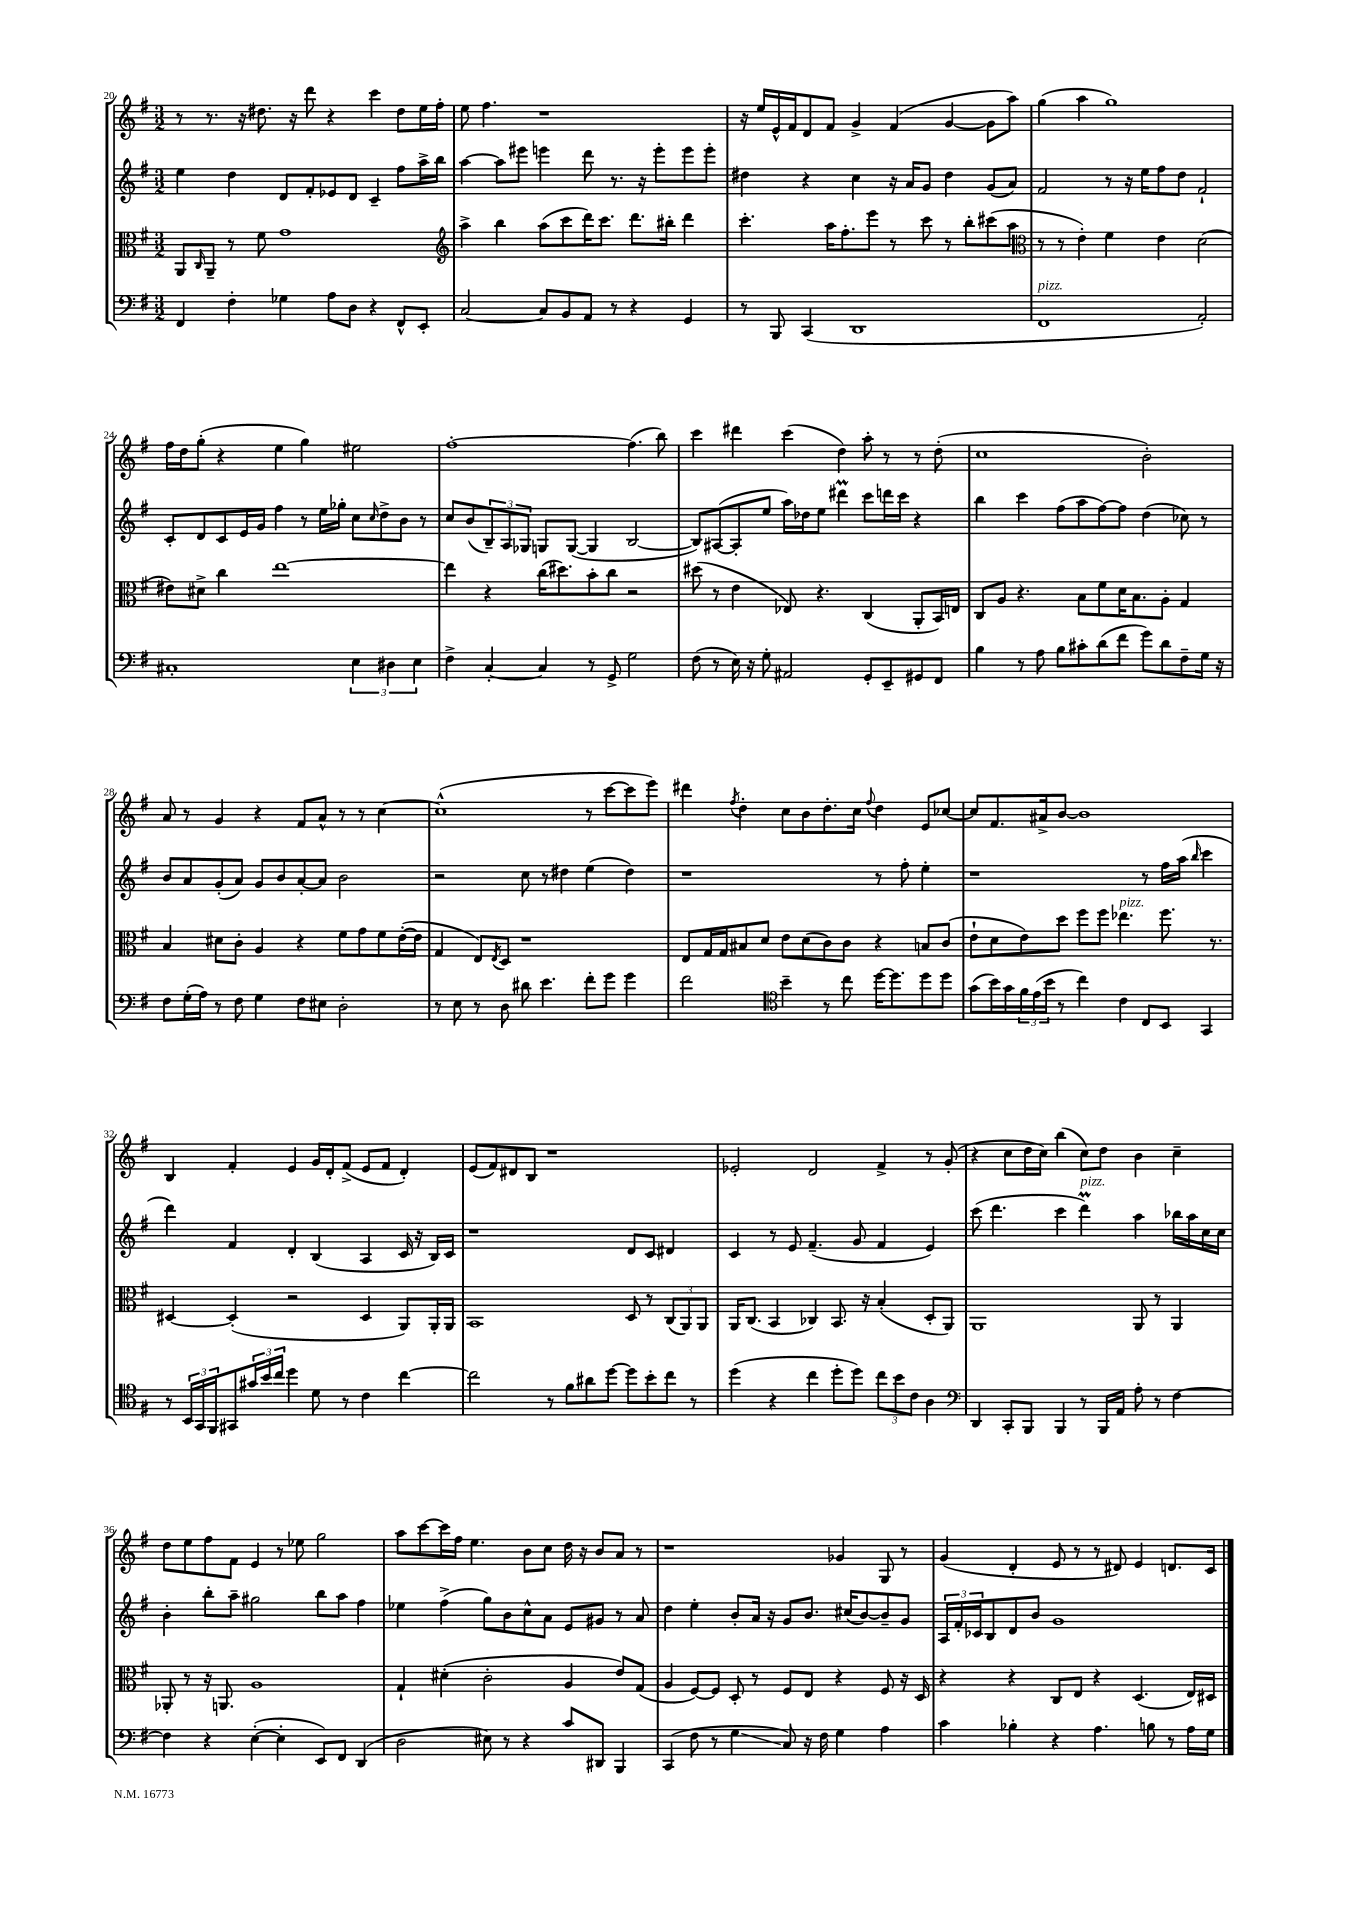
<<
\new StaffGroup <<
\new Staff = "s0" {
    \clef treble \key g \major \numericTimeSignature \time 3/2
    r8 r8. r16 dis''8. r16 d'''8 r4 c'''4 dis''8 e''16 fis''16-. |
    e''8 fis''4. r1 |
    r16 e''16 e'16-^ fis'16 d'8 fis'8 g'4-> fis'4( g'4~ g'8 a''8) |
    g''4( a''4 g''1) |
    fis''16 d''16 g''8-.( r4 e''4 g''4) eis''2 |
    fis''1~-. fis''4.( b''8) |
    c'''4 dis'''4 c'''4( d''4) a''8-. r8 r8 d''8-.( |
    c''1 b'2-.) |
    a'8 r8 g'4 r4 fis'8 a'8-^ r8 r8 c''4~ |
    c''1-^( r8 c'''8~ c'''8 e'''8) |
    dis'''4 \acciaccatura { fis''8 } d''4-. c''8 b'8 d''8.-. c''16 \appoggiatura { fis''8 } d''4 e'8 ces''8~ |
    ces''8 fis'8. ais'16-> b'8~ b'1 |
    b4 fis'4-. e'4 g'16 d'16-. fis'8->( e'8 fis'8 d'4-.) |
    e'8( fis'8) dis'8 b8 r1 |
    ees'2-. d'2 fis'4-> r8 g'8-.( |
    r4 c''8 d''16 c''16) b''4( c''8) d''8 b'4 c''4-- |
    d''8 e''8 fis''8 fis'8 e'4 r8 ees''8 g''2 |
    a''8 c'''8~ c'''16 fis''16 e''4. b'8 c''8 d''16 r16 b'8 a'8 r8 |
    r1 ges'4 g8 r8 |
    g'4( d'4-. e'8 r8 r8 dis'8) e'4 d'8. c'16 \bar "|." |
}
\new Staff = "s1" {
    \clef treble \key g \major \numericTimeSignature \time 3/2
    e''4 d''4 d'8 fis'8-. ees'8 d'8 c'4-- fis''8 a''16-> b''16 |
    a''4~ a''8 eis'''8 e'''4 d'''8 r8. r16 e'''8-. e'''8 e'''8-. |
    dis''4 r4 c''4 r16 a'16 g'8 dis''4 g'8( a'8) |
    fis'2 r8 r16 e''16 fis''8 d''8 fis'2-! |
    c'8-. d'8 c'8 e'16 g'16 fis''4 r8 e''16 ges''16-. c''8 \grace { c''16 } d''8-> b'8 r8 |
    c''8 b'8( \tuplet 3/2 { b8--) a8 ges8 } g8 g8~( g4 b2~ |
    b8) ais8~( ais8-. e''8 a''16) des''16 e''8 dis'''4\prall c'''8 d'''16 c'''16 r4 |
    b''4 c'''4 fis''8( a''8 fis''8~) fis''8 d''4( ces''8) r8 |
    b'8 a'8 g'8-.( a'8) g'8 b'8 a'8~-. a'8 b'2 |
    r2 c''8 r8 dis''4 e''4( dis''4) |
    r1 r8 fis''8-. e''4-. |
    r1 r8 fis''16 a''16( \grace { b''16 } c'''4 |
    d'''4) fis'4 d'4-. b4( a4 c'16 r16 b16) c'16 |
    r1 d'8 c'8 dis'4 |
    c'4 r8 e'8 fis'4.--( g'8 fis'4 e'4) |
    c'''8( d'''4. c'''4 d'''4\prall^\markup { \italic "pizz." }) a''4 bes''16 a''16 c''16 c''16 |
    b'4-. b''8-. a''8-- gis''2 b''8 a''8 fis''4 |
    ees''4 fis''4->( g''8) b'8 c''8-^ a'8 e'8 gis'8 r8 a'8 |
    d''4 e''4-. b'8-. a'16 r16 g'8 b'8. cis''16( b'8~) b'8-- g'8 |
    \tuplet 3/2 { a16 fis'16-. ces'16 } b8 d'8 b'8 g'1 \bar "|." |
}
\new Staff = "s2" {
    \clef alto \key g \major \numericTimeSignature \time 3/2
    a,8 \grace { c16 } a,8-- r8 fis'8 g'1 |
    \clef treble a''4-> b''4 a''8( c'''8 d'''16) c'''8. d'''8. bis''16-. d'''4 |
    c'''4.-. a''16 fis''8.-. e'''8 r8 c'''8 r8 b''8-. cis'''8( a''8 |
    \clef alto r8 r8 e'4-.) fis'4 e'4 d'2( |
    eis'8) dis'8-> c''4 e''1~ |
    e''4 r4 c''16( dis''8.) b'8-. c''8 r2 |
    dis''8( r8 e'4 ees8) r4. c4( a,8-. b,16) e16 |
    c8 a8 r4. b8 fis'8 d'16 b8. a8-. g4 |
    b4 dis'8 c'8-. a4 r4 fis'8 g'8 fis'8 e'16~-.( e'16 |
    g4 e8) \acciaccatura { e8 } d8 r1 |
    e8 g16 g16 bis8 d'8 e'8 d'8( c'8) c'8 r4 b8 c'8( |
    e'8-! d'8 e'8) d''8 fis''8 fis''8 ees''4.^\markup { \italic "pizz." } fis''8. r8. |
    dis4~ dis4-.( r2 dis4 a,8) a,16-. a,16 |
    b,1 d8 r8 \tuplet 3/2 { c8( a,8) a,8 } |
    a,16 c8.( b,4 ces4) b,8. r16 b4-.( d8-. a,8) |
    a,1 a,8 r8 a,4 |
    aes,8-. r8 r16 a,8. a1 |
    g4-! dis'4-.( c'2-. a4 e'8) g8( |
    a4 fis8~) fis8 d8-. r8 fis8 e8 r4 fis8 r16 d16 |
    r4 r4 c8 e8 r4 d4.( e16) dis16 \bar "|." |
}
\new Staff = "s3" {
    \clef bass \key g \major \numericTimeSignature \time 3/2
    fis,4 fis4-. ges4 a8 d8 r4 fis,8-^ e,8-. |
    c2~ c8 b,8 a,8 r8 r4 g,4 |
    r8 b,,8 c,4( d,1 |
    fis,1^\markup { \italic "pizz." } a,2-.) |
    cis1-. \tuplet 3/2 { e4 dis4 e4 } |
    fis4-> c4~-. c4 r8 g,8-> g2 |
    fis8( r8 e16) r16 g8-. ais,2 g,8-. e,8-- gis,8 fis,8 |
    b4 r8 a8 b8 cis'8-. d'8( fis'8 g'8) d'8 fis8-- g16 r16 |
    fis8 g16-.( a16) r8 fis8 g4 fis8 eis8 d2-. |
    r8 e8 r8 d8 dis'8 e'4. fis'8-. g'8 g'4 |
    fis'2 \clef tenor b'4-- r8 c''8 d''16~ d''8. d''8 d''8 |
    g'8( b'16) g'16 \tuplet 3/2 { fis'16 e'16( b'16 } r8 c''4) c'4 c8 b,8 g,4 |
    r8 \tuplet 3/2 { b,16 g,16 fis,16 } gis,8 \tuplet 3/2 { gis'16 b'16 c''16 } d''4 d'8 r8 c'4 c''4~ |
    c''2 r8 fis'8 ais'8 d''8~ d''8 b'8-. c''8 r8 |
    d''4( r4 c''4 d''8-. d''8) \tuplet 3/2 { c''8 b'8 c'8 } a4 |
    \clef bass d,4 c,8-. b,,8 b,,4 r8 b,,16 a,16 a8-. r8 fis4~ |
    fis4 r4 e4~-.( e4-. e,8) fis,8 d,4( |
    d2 eis8) r8 r4 c'8 dis,8 b,,4 |
    c,4( fis8 r8 g4\glissando c8) r16 fis16 g4 a4 |
    c'4 bes4-. r4 a4. b8 r8 a16 g16 \bar "|." |
}
>>
>>
\layout { \context { \Score currentBarNumber = #20 } }
